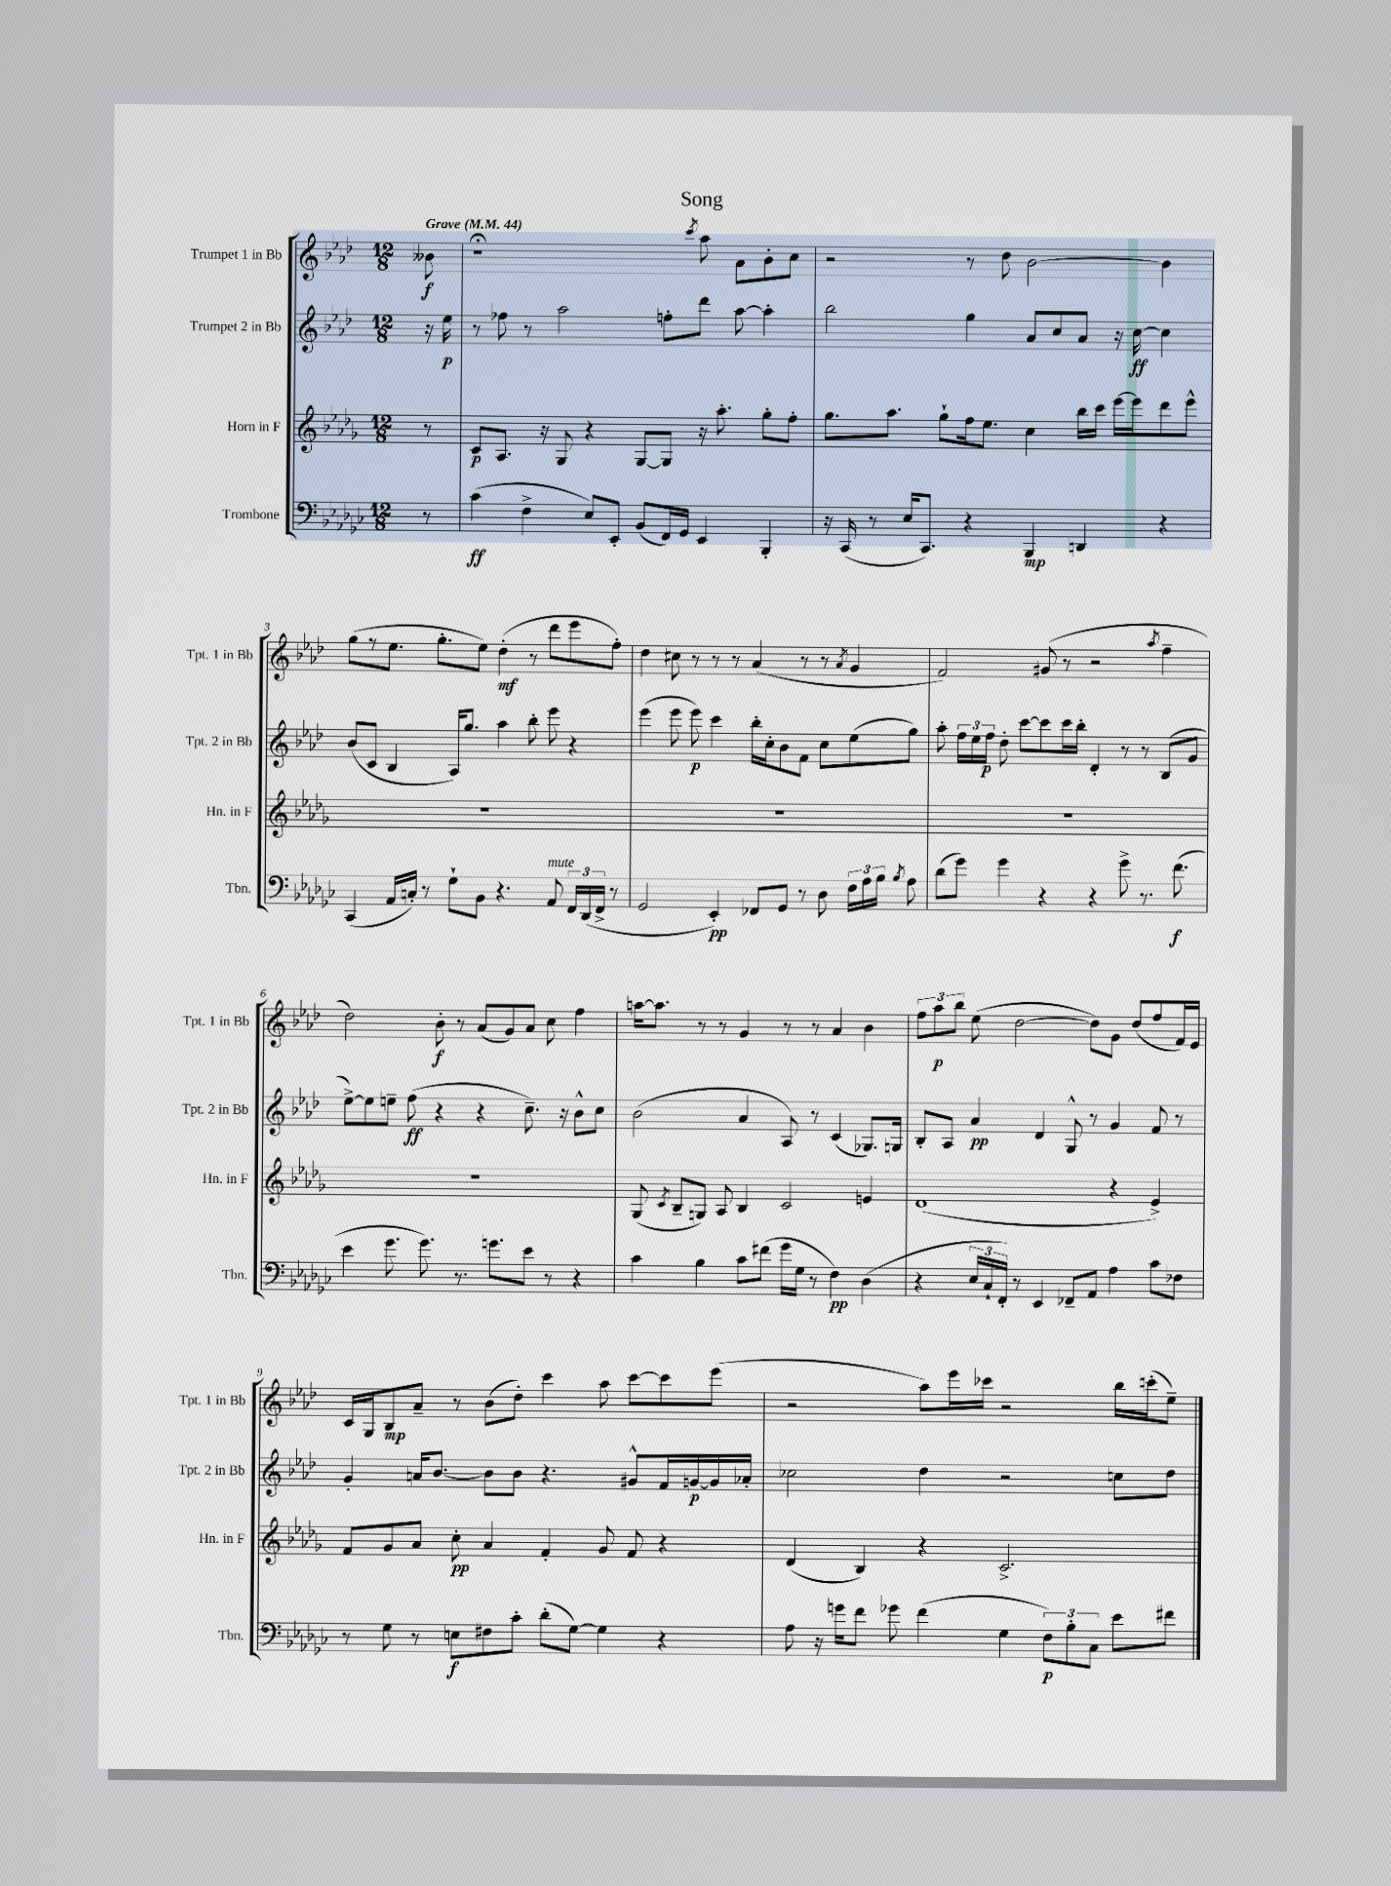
\header { title = "Song" }
<<
\new StaffGroup <<
\new Staff = "s0" \with { instrumentName = "Trumpet 1 in Bb" shortInstrumentName = "Tpt. 1 in Bb" } {
    \clef treble \key aes \major \numericTimeSignature \time 12/8 \partial 8 \tempo "Grave" 4 = 44
    \autoBeamOff beses'8\f |
    r1\fermata \acciaccatura { c'''8 } aes''8 aes'8[ bes'8-. c''8] |
    r2 r8 des''8 bes'2~ bes'4 |
    g''8[( r8 ees''8.] g''8.[-. ees''8]) des''4-.\mf( r8 des'''8[ ees'''8 f''8]-.) |
    des''4 cis''8 r8 r8 r8 aes'4( r8 r8 \acciaccatura { aes'8 } g'4 |
    f'2) gis'8( r8 r2 \acciaccatura { aes''8 } f''4-- |
    des''2) bes'8-.\f r8 aes'8[( g'8) aes'8] c''8 f''4 |
    a''16[~ a''8.] r8 r8 g'4 r8 r8 aes'4 bes'4 |
    \tuplet 3/2 { f''8[ aes''8\p bes''8] } ees''8( des''2~ des''8[) g'8] des''8[( f''8 f'16) ees'16] |
    c'16[ g16 bes8\mp aes'8]-- r8 bes'8[( des''8]-.) c'''4 aes''8 c'''8[~ c'''8 ees'''8]( |
    r2 aes''8[) ees'''16 ces'''16] r2 bes''16[ c'''16-.( ees''8]--) \bar "|." |
}
\new Staff = "s1" \with { instrumentName = "Trumpet 2 in Bb" shortInstrumentName = "Tpt. 2 in Bb" } {
    \clef treble \key aes \major \numericTimeSignature \time 12/8 \partial 8
    \autoBeamOff r16 ees''16\p |
    r8 fes''8 r8 aes''2 f''8[-. des'''8] aes''8~ aes''4-. |
    bes''2 g''4 aes'8[ c''8 aes'8] r16 c''16~\ff c''4 |
    bes'8[( c'8] bes4 aes16[) g''8.] aes''4 bes''8-. ees'''8 r4 |
    ees'''4( ees'''8 ees'''8\p) c'''4 bes''16[-. c''16-. bes'8 f'8] c''8[ ees''8( g''8]) |
    aes''8-. \tuplet 3/2 { f''16[ ees''16 f''16]\p } des''8-. c'''8[~ c'''8 c'''16 bes''16]-. des'4-. r8 r8 bes8[( g'8] |
    ees''8[~->) ees''8 e''8]-- f''8\ff( r4 r4 c''8.--) r16 bes'8[-^ c''8] |
    bes'2( aes'4 aes8) r8 c'4( ges8.[) g16] |
    bes8[-. aes8] aes'4\pp des'4 g8-^ r8 g'4 f'8 r8 |
    g'4-. a'16[ bes'8.]~ bes'8[ bes'8] r4. gis'8[-^ f'16 g'16~\p g'16 aes'16]-. |
    ces''2 des''4 r2 c''8[ des''8] \bar "|." |
}
\new Staff = "s2" \with { instrumentName = "Horn in F" shortInstrumentName = "Hn. in F" } {
    \clef treble \key des \major \numericTimeSignature \time 12/8 \partial 8
    \autoBeamOff r8 |
    c'8[\p aes8.] r16 ges8 r4 ges8[~ ges8] r16 aes''8.-. ges''8[-. f''8]-. |
    ges''8.[ aes''8.] ges''8[-! f''16 ees''8.] c''4 bes''16[ c'''16] ees'''16[~ ees'''16 des'''8 ees'''8]-^ |
    R1. |
    R1. |
    R1. |
    R1. |
    ges8( \acciaccatura { c'8 } bes8[-- g8]) aes8 bes4 c'2 e'4 |
    des'1( r4 ees'4->) |
    f'8[ ges'8 aes'8] c''8-.\pp aes'4 f'4-. ges'8 f'8 r4 |
    des'4( bes4) r4 c'2.-> \bar "|." |
}
\new Staff = "s3" \with { instrumentName = "Trombone" shortInstrumentName = "Tbn." } {
    \clef bass \key ges \major \numericTimeSignature \time 12/8 \partial 8
    \autoBeamOff r8 |
    ces'4\ff( f4-> ees8[) ees,8]-. bes,8[( f,16) ges,16] ees,4 bes,,4-. |
    r16 ces,16( r8 ees16[ ces,8.]) r4 bes,,4\mp d,4 r4 |
    ces,4( aes,16[ c16]-.) r8 ges8[-! bes,8] r4. aes,8^\markup { \italic "mute" } \tuplet 3/2 { f,16[ des,16( f,16]-> } r8 |
    ges,2 ees,4-.\pp) fes,8[ ges,8] r8 des8 \tuplet 3/2 { f16[ aes16 bes16] } \acciaccatura { bes8 } aes8 |
    des'8[( ges'8]) ges'4 r4 r4 ges'8-> r8. f'8.\f( |
    ees'4 ges'8. ges'8.) r8. g'8.[ ees'8] r8 r4 |
    ces'4 bes4 ces'8[ fis'8]( ges'16[ ges16] r8 f4\pp) des4( |
    r4 \tuplet 3/2 { ees16[ ces16-! f,16]-.) } r8 ees,4 fes,8[-- aes,8] aes4 ces'8[ fes8] |
    r8 ges8 r8 e8[\f fis8 ces'8]-. des'8[-.( ges8]~) ges4 r4 |
    aes8 r16 g'16[ f'8] ges'8 f'4( ges4 \tuplet 3/2 { f8[\p) bes8-. ces8] } ees'8[ fis'8] \bar "|." |
}
>>
>>
